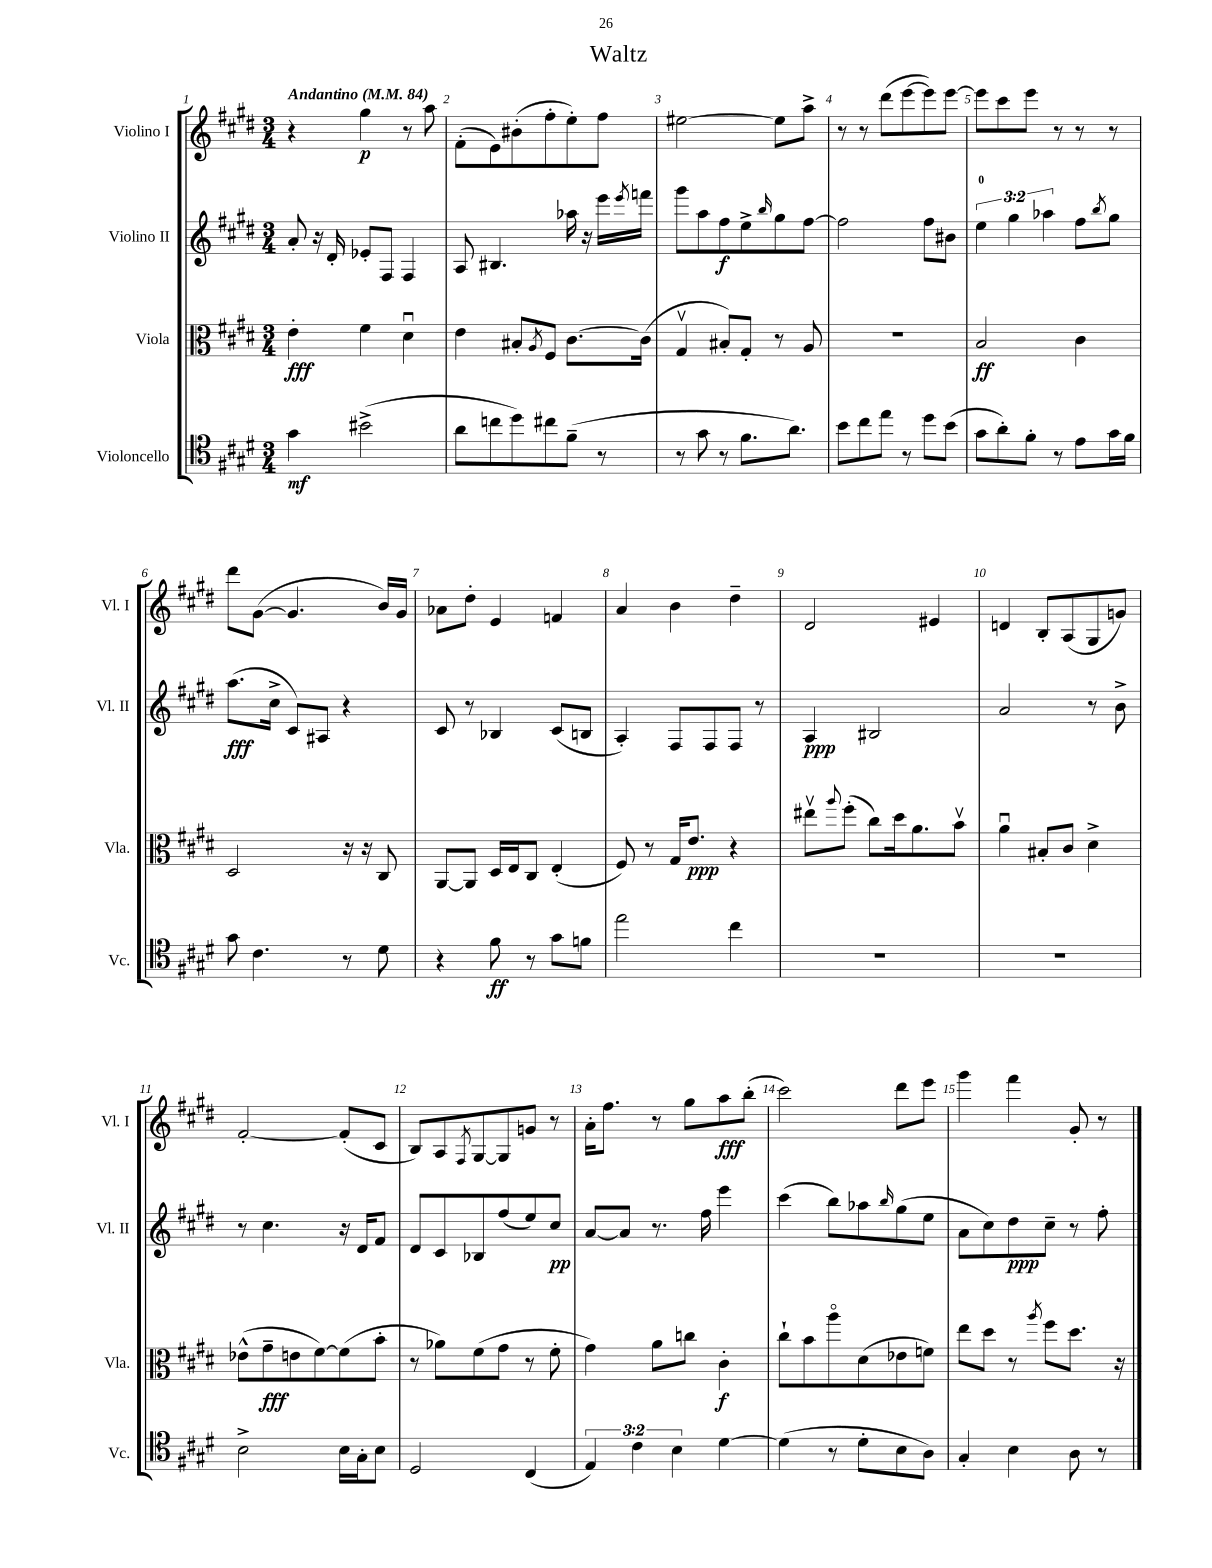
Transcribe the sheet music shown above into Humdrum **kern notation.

**kern	**dynam	**kern	**dynam	**kern	**dynam	**kern	**dynam
*part4	*part4	*part3	*part3	*part2	*part2	*part1	*part1
*staff4	*staff4	*staff3	*staff3	*staff2	*staff2	*staff1	*staff1
*I"Violoncello	*	*I"Viola	*	*I"Violino II	*	*I"Violino I	*
*I'Vc.	*	*I'Vla.	*	*I'Vl. II	*	*I'Vl. I	*
*clefC4	*	*clefC3	*	*clefG2	*	*clefG2	*
*k[f#c#g#d#]	*	*k[f#c#g#d#]	*	*k[f#c#g#d#]	*	*k[f#c#g#d#]	*
*M3/4	*	*M3/4	*	*M3/4	*	*M3/4	*
*MM84	*	*MM84	*	*MM84	*	*MM84	*
=1	=1	=1	=1	=1	=1	=1	=1
!	!	!	!	!	!	!LO:TX:a:B:t=Andantino	!
4g#\	mf	4e'\	fff	8a'/	.	4r	.
.	.	.	.	16r	.	.	.
.	.	.	.	16d#'/	.	.	.
(2b#X^\	.	4f#\	.	8e-X'/L	.	4gg#\	p
.	.	.	.	8F#/J	.	.	.
.	.	4d#u\	.	4F#/	.	8r	.
.	.	.	.	.	.	8aa\	.
=2	=2	=2	=2	=2	=2	=2	=2
8a\L	.	4e\	.	8A/	.	(8f#'\L	.
8ccn\	.	.	.	4.B#X/	.	8e\)	.
8dd#\)	.	8B#X'/L	.	.	.	(8b#X'\	.
.	.	8qA/	.	.	.	.	.
8cc#X\	.	8F#/J	.	.	.	8ff#'\	.
(8f#~\J	.	[8.c#\L	.	16aa-X\	.	8ee'\)	.
.	.	.	.	16r	.	.	.
8r	.	.	.	16eee\LL	.	8ff#\J	.
.	.	.	.	8qeee/	.	.	.
.	.	(16c#\Jk]	.	16fffn\JJ	.	.	.
=3	=3	=3	=3	=3	=3	=3	=3
8r	.	4G#v/	.	8ggg#\L	.	[2ee#X\	.
8g#\	.	.	.	8aa\	.	.	.
8r	.	8B#X'/L)	.	8ff#\	f	.	.
8.f#\L	.	8G#'/J	.	8ee^\	.	.	.
.	.	.	.	16qqbb/	.	.	.
.	.	8r	.	8gg#\	.	8ee#\L]	.
8.a\J)	.	.	.	.	.	.	.
.	.	8A/	.	[8ff#\J	.	8aa^\J	.
=4	=4	=4	=4	=4	=4	=4	=4
8b\L	.	2.r	.	2ff#\]	.	8r	.
8cc#\	.	.	.	.	.	8r	.
8ee\J	.	.	.	.	.	(8ddd#\L	.
8r	.	.	.	.	.	[8eee\	.
8dd#\L	.	.	.	8ff#\L	.	8eee\])	.
(8b\J	.	.	.	8b#X\J	.	[8eee\J	.
=5	=5	=5	=5	=5	=5	=5	=5
8g#\L	.	2B/	ff	6ee\	.	8eee\L]	.
8a'\)	.	.	.	.	.	8ccc#\	.
.	.	.	.	6gg#\	.	.	.
8f#'\J	.	.	.	.	.	8eee\J	.
.	.	.	.	6aa-X\	.	.	.
8r	.	.	.	.	.	8r	.
8e\L	.	4c#\	.	8ff#\L	.	8r	.
.	.	.	.	8qbb/	.	.	.
16g#\L	.	.	.	8gg#\J	.	8r	.
16f#\JJ	.	.	.	.	.	.	.
!!LO:LB:g=z
=6	=6	=6	=6	=6	=6	=6	=6
8g#\	.	2D#/	.	(8.aa\L	fff	8ddd#\L	.
4.c#\	.	.	.	.	.	([8g#\J	.
.	.	.	.	16cc#^\Jk	.	.	.
.	.	.	.	8c#/L)	.	4.g#/]	.
.	.	.	.	8A#X/J	.	.	.
8r	.	16r	.	4r	.	.	.
.	.	16r	.	.	.	.	.
8d#\	.	8C#/	.	.	.	16b/LL)	.
.	.	.	.	.	.	16g#/JJ	.
=7	=7	=7	=7	=7	=7	=7	=7
4r	.	[8AA/L	.	8c#/	.	8a-X\L	.
.	.	8AA/J]	.	8r	.	8dd#'\J	.
8f#\	ff	16D#/LL	.	4B-X/	.	4e/	.
.	.	16E/J	.	.	.	.	.
8r	.	8C#/J	.	.	.	.	.
8g#\L	.	(4E'/	.	(8c#/L	.	4fn/	.
8fn\J	.	.	.	8Bn/J	.	.	.
=8	=8	=8	=8	=8	=8	=8	=8
2ee\	.	8F#/)	.	4A'/)	.	4a/	.
.	.	8r	.	.	.	.	.
.	.	16G#/KL	.	8F#/L	.	4b\	.
.	.	8.e/J	ppp	.	.	.	.
.	.	.	.	8F#/	.	.	.
4cc#\	.	4r	.	8F#/J	.	4dd#~\	.
.	.	.	.	8r	.	.	.
=9	=9	=9	=9	=9	=9	=9	=9
2.r	.	8ee#Xv\L	.	4A/	ppp	2d#/	.
.	.	8qqaa/	.	.	.	.	.
.	.	(8ff#'\J	.	.	.	.	.
.	.	8cc#\L)	.	2B#X/	.	.	.
.	.	16dd#\k	.	.	.	.	.
.	.	8.a\	.	.	.	.	.
.	.	.	.	.	.	4e#X/	.
.	.	8bv\J	.	.	.	.	.
=10	=10	=10	=10	=10	=10	=10	=10
2.r	.	4au\	.	2a/	.	4dn/	.
.	.	8B#X'/L	.	.	.	8B'/L	.
.	.	8c#/J	.	.	.	(8A/	.
.	.	4d#^\	.	8r	.	8G#/	.
.	.	.	.	8b^\	.	8gn/J)	.
!!LO:LB:g=z
=11	=11	=11	=11	=11	=11	=11	=11
2B^\	.	(8e-X^^\L	.	8r	.	[2f#'/	.
.	.	8g#~\	fff	4.cc#\	.	.	.
.	.	8en\	.	.	.	.	.
.	.	[8f#\)	.	.	.	.	.
16B\LL	.	(8f#\]	.	16r	.	(8f#'/L]	.
16G#'\J	.	.	.	16d#/KL	.	.	.
8B\J	.	8b'\J	.	8f#/J	.	8c#/J	.
=12	=12	=12	=12	=12	=12	=12	=12
2D#/	.	8r	.	8d#/L	.	8B/L)	.
.	.	8a-X\L)	.	8c#/	.	8A/	.
.	.	.	.	.	.	8qF#/	.
.	.	(8f#\	.	8B-X/	.	[8G#/	.
.	.	8g#\J	.	(8ff#/	.	8G#/]	.
(4C#/	.	8r	.	8ee/)	.	8gn/J	.
.	.	8f#'\	.	8cc#/J	pp	8r	.
=13	=13	=13	=13	=13	=13	=13	=13
6E/)	.	4g#\)	.	[8a/L	.	16a'\KL	.
.	.	.	.	.	.	8.ff#\J	.
.	.	.	.	8a/J]	.	.	.
6c#\	.	.	.	.	.	.	.
.	.	8a\L	.	8.r	.	8r	.
6B\	.	.	.	.	.	.	.
.	.	8ccn\J	.	.	.	8gg#\L	.
.	.	.	.	16ff#\	.	.	.
[4d#\	.	4c#'\	f	4eee\	.	8aa\	fff
.	.	.	.	.	.	(8bb'\J	.
=14	=14	=14	=14	=14	=14	=14	=14
(4d#\]	.	8cc#`\L	.	(4ccc#\	.	2ccc#\)	.
.	.	8b\	.	.	.	.	.
8r	.	8aa\	.	8bb\L)	.	.	.
8d#'\L	.	(8d#\	.	8aa-X\	.	.	.
.	.	.	.	16qqbb/	.	.	.
8B\	.	8e-X\	.	(8gg#\	.	8ddd#\L	.
8A\J)	.	8fn\J)	.	8ee\J	.	8eee\J	.
=15	=15	=15	=15	=15	=15	=15	=15
4G#'/	.	8ee\L	.	8a\L	.	4ggg#\	.
.	.	8dd#\J	.	8cc#\)	.	.	.
4B\	.	8r	.	8dd#\	ppp	4fff#\	.
.	.	8qaa/	.	.	.	.	.
.	.	8ff#\L	.	8cc#~\J	.	.	.
8A\	.	8.dd#\J	.	8r	.	8g#'/	.
8r	.	.	.	8ff#'\	.	8r	.
.	.	16r	.	.	.	.	.
==	==	==	==	==	==	==	==
*-	*-	*-	*-	*-	*-	*-	*-
